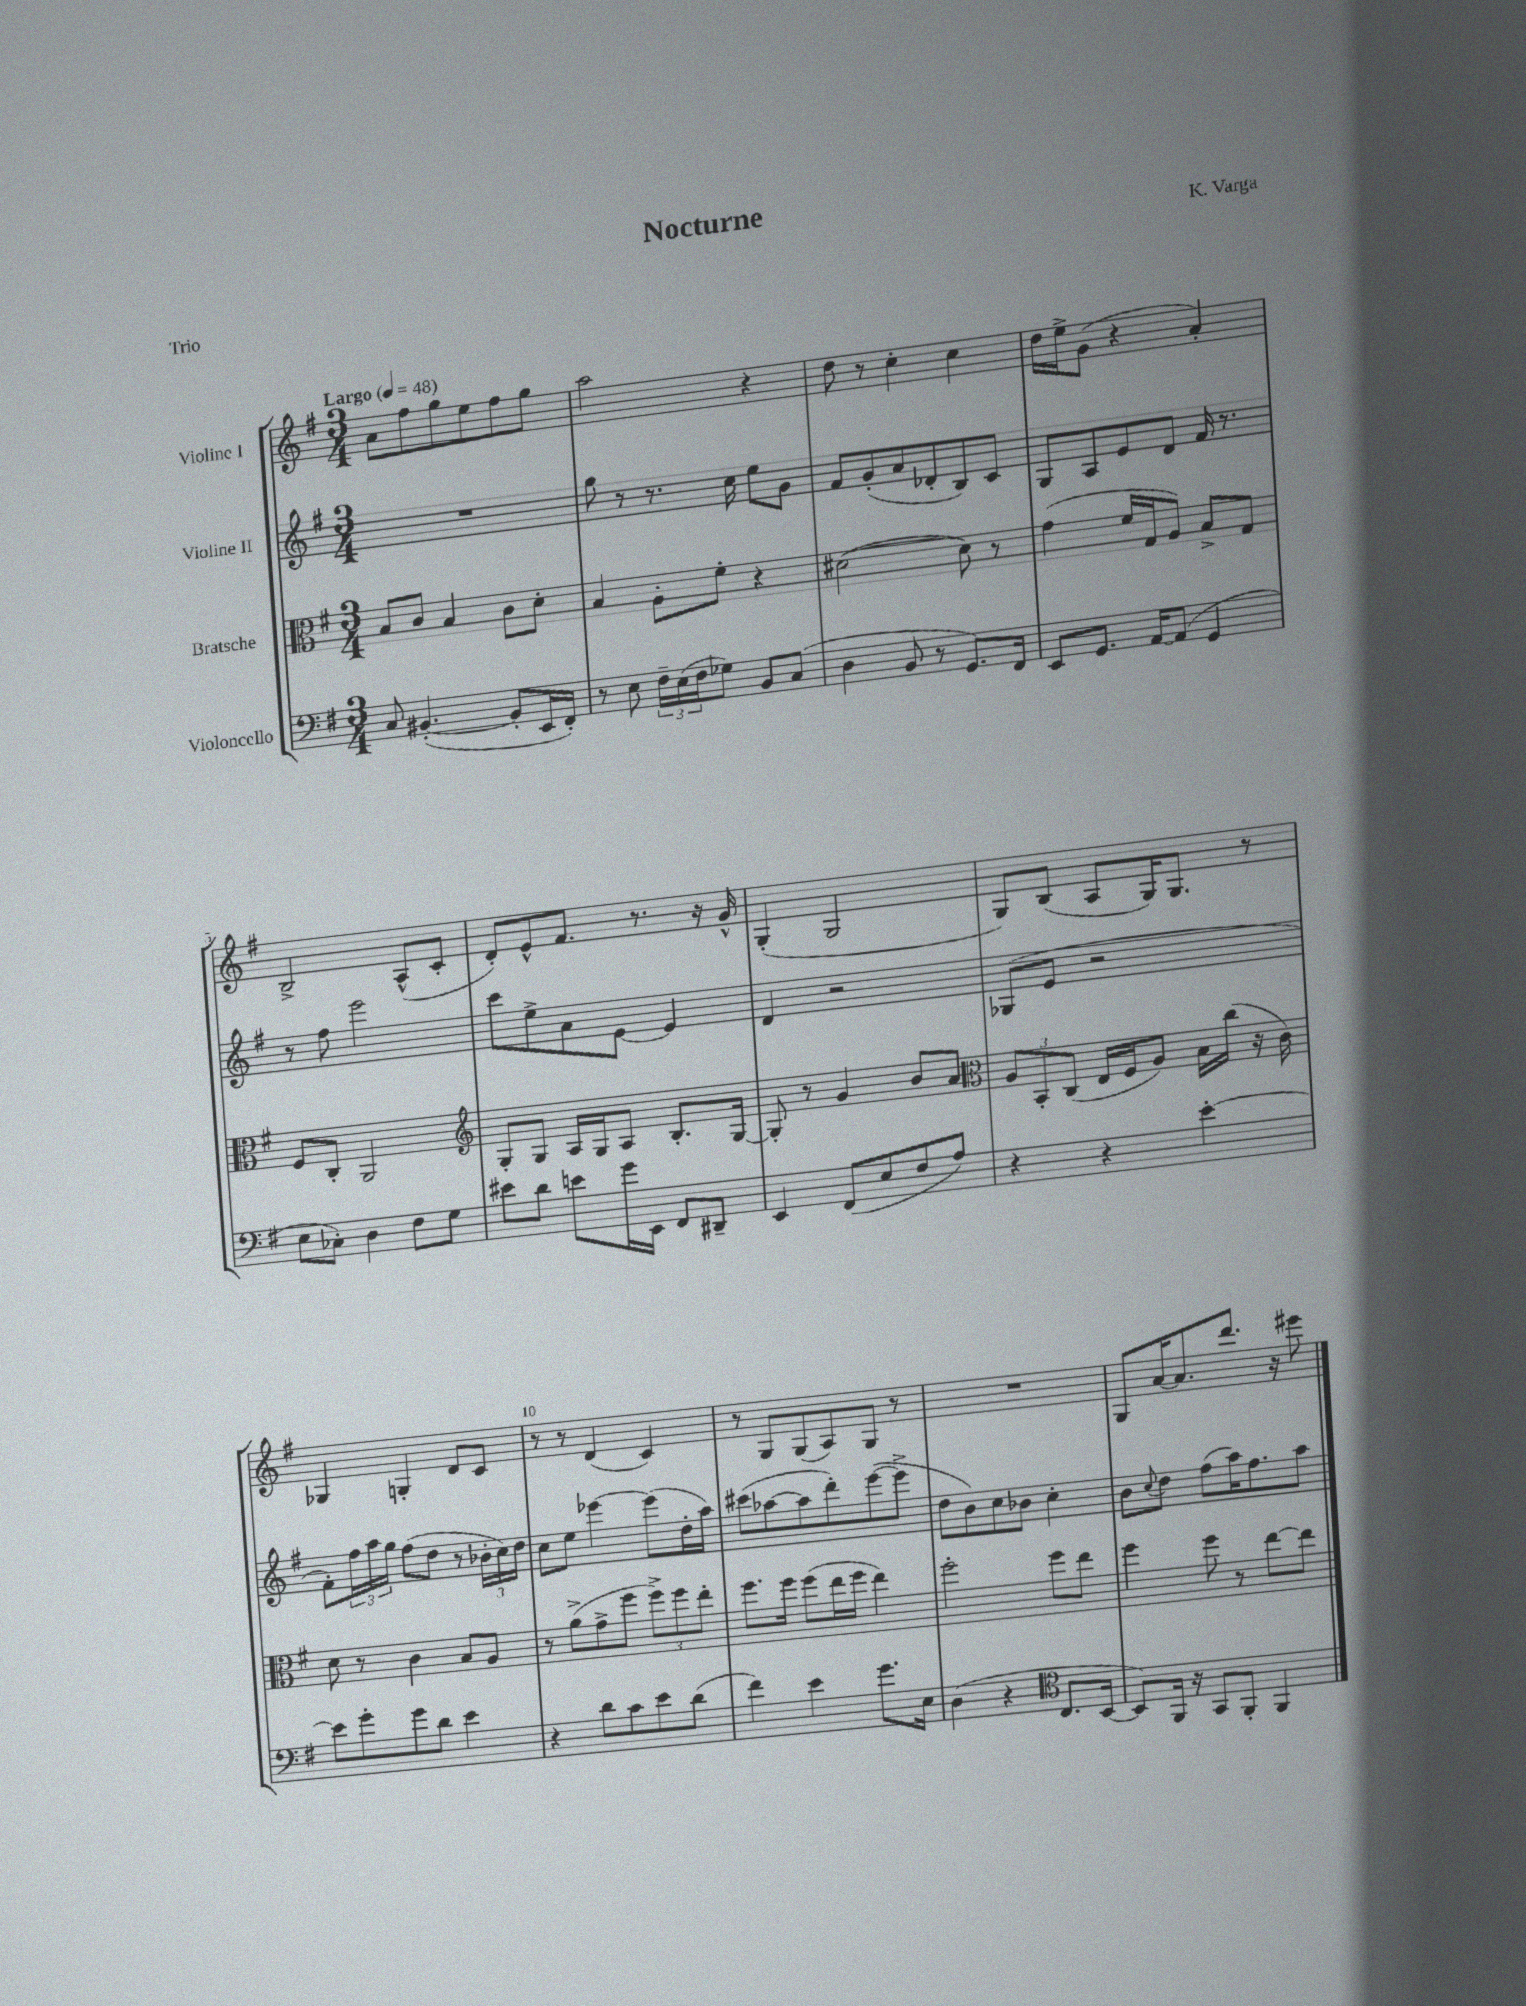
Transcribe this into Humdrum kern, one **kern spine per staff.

**kern	**kern	**kern	**kern
*staff4	*staff3	*staff2	*staff1
*clefF4	*clefC3	*clefG2	*clefG2
*k[f#]	*k[f#]	*k[f#]	*k[f#]
*M3/4	*M3/4	*M3/4	*M3/4
*MM48	*MM48	*MM48	*MM48
8C	8B	2.r	8a
([4.BB#'	8c	.	8ff#
.	4B	.	8gg
.	.	.	8ee
8BB#']	8c	.	8ff#
16EE	8d'	.	8gg
16FF#')	.	.	.
=	=	=	=
8r	4B	8gg	2aa
8E	.	8r	.
24F#~	8A'	8.r	.
(24E	.	.	.
24F#	.	.	.
8G-)	8f#'	.	.
.	.	16cc	.
8BB	4r	8ee	4r
(8C	.	8g	.
=	=	=	=
4D	([2d#	8f#	8dd
.	.	(8g'	8r
8BB	.	8a	4cc'
8r	.	8d-'	.
8.GG)	8d#])	8B)	4cc
.	8r	8c	.
16FF#	.	.	.
=	=	=	=
8EE	(4g	8G	16dd
.	.	.	16ee^
8.GG	.	8A	(8g
.	16f#	8e	4r
[16AA	16G	.	.
(8AA]	8A)	8d	.
4GG	8B^	16f#	4a')
.	.	8.r	.
.	8G	.	.
=	=	=	=
8E	8F#	8r	2B^
8C-')	8C'	8ff#	.
4D	2AA	2eee	.
8F#	.	.	(8A^^
8G	.	.	8c'
=	=	=	=
*	*clefG2	*	*
8e#	8G'	8ccc	8d')
8d	8G	8ee^	8e^^
8e	16A	8a	8.f#
.	16G	.	.
16g	8A	[8e	.
16EE	.	.	8.r
8FF#	8.B'	4e]	.
8DD#~	.	.	16r
.	[16G	.	16g^^
=	=	=	=
4EE	8G']	4d	(4G'
.	8r	.	.
(8FF#	4g	2r	2G
8E	.	.	.
8F#	8b	.	.
8A)	8a	.	.
=	=	=	=
*	*clefC3	*	*
4r	12A	(8G-	8G)
.	12BB'	.	.
.	.	8e	(8B
.	(12C	.	.
4r	16E	2r	8A
.	16F#	.	.
.	8A)	.	16G)
.	.	.	8.G
[4e'	16B	.	.
.	(16cc	.	.
.	16r	.	8r
.	16c)	.	.
=	=	=	=
8e]	8d	8f#')	4G-
8g'	8r	24ff#	.
.	.	24aa	.
.	.	24gg	.
8g	4c	(8ff#	4G'
8d	.	8dd	.
4e	8B	8r	8d
.	8A	24b-'	8c
.	.	24cc)	.
.	.	24dd	.
=	=	=	=
4r	8r	8cc	8r
.	(8a^	8ee	8r
8d	8g^	[4eee-	(4d
8c	8ff#	.	.
8e	12ff#^)	(8eee-]	4c)
.	12ff#	.	.
(8d	.	16dd'	.
.	12ee'	.	.
.	.	16aa)	.
=	=	=	=
4f#)	8.ff#	(8ccc#	8r
.	.	[8aa-	8G
.	16ff#	.	.
4e	(8ff#	8aa-]	(8G
.	16ee	8ddd')	8A)
.	16ff#	.	.
8.g	4ee)	([8eee	8G
.	.	8eee^]	8r
16E	.	.	.
=	=	=	=
(4D	2ff#'	8dd	2.r
.	.	8b)	.
4r	.	8cc	.
.	.	8b-	.
*clefC4	*	*	*
8.C	8ff#	4cc'	.
.	8ee	.	.
[16BB	.	.	.
=	=	=	=
8BB])	4ff#	8b	8G
.	.	8qqcc	.
16FF#	.	8dd	[16a
16r	.	.	8.a]
8GG	8ff#	(8ff#	.
8FF#'	8r	16aa)	8.ddd
.	.	8.ff#	.
4FF#	[8ee	.	.
.	.	.	16r
.	8ee]	8aa	8eee#
==	==	==	==
*-	*-	*-	*-
